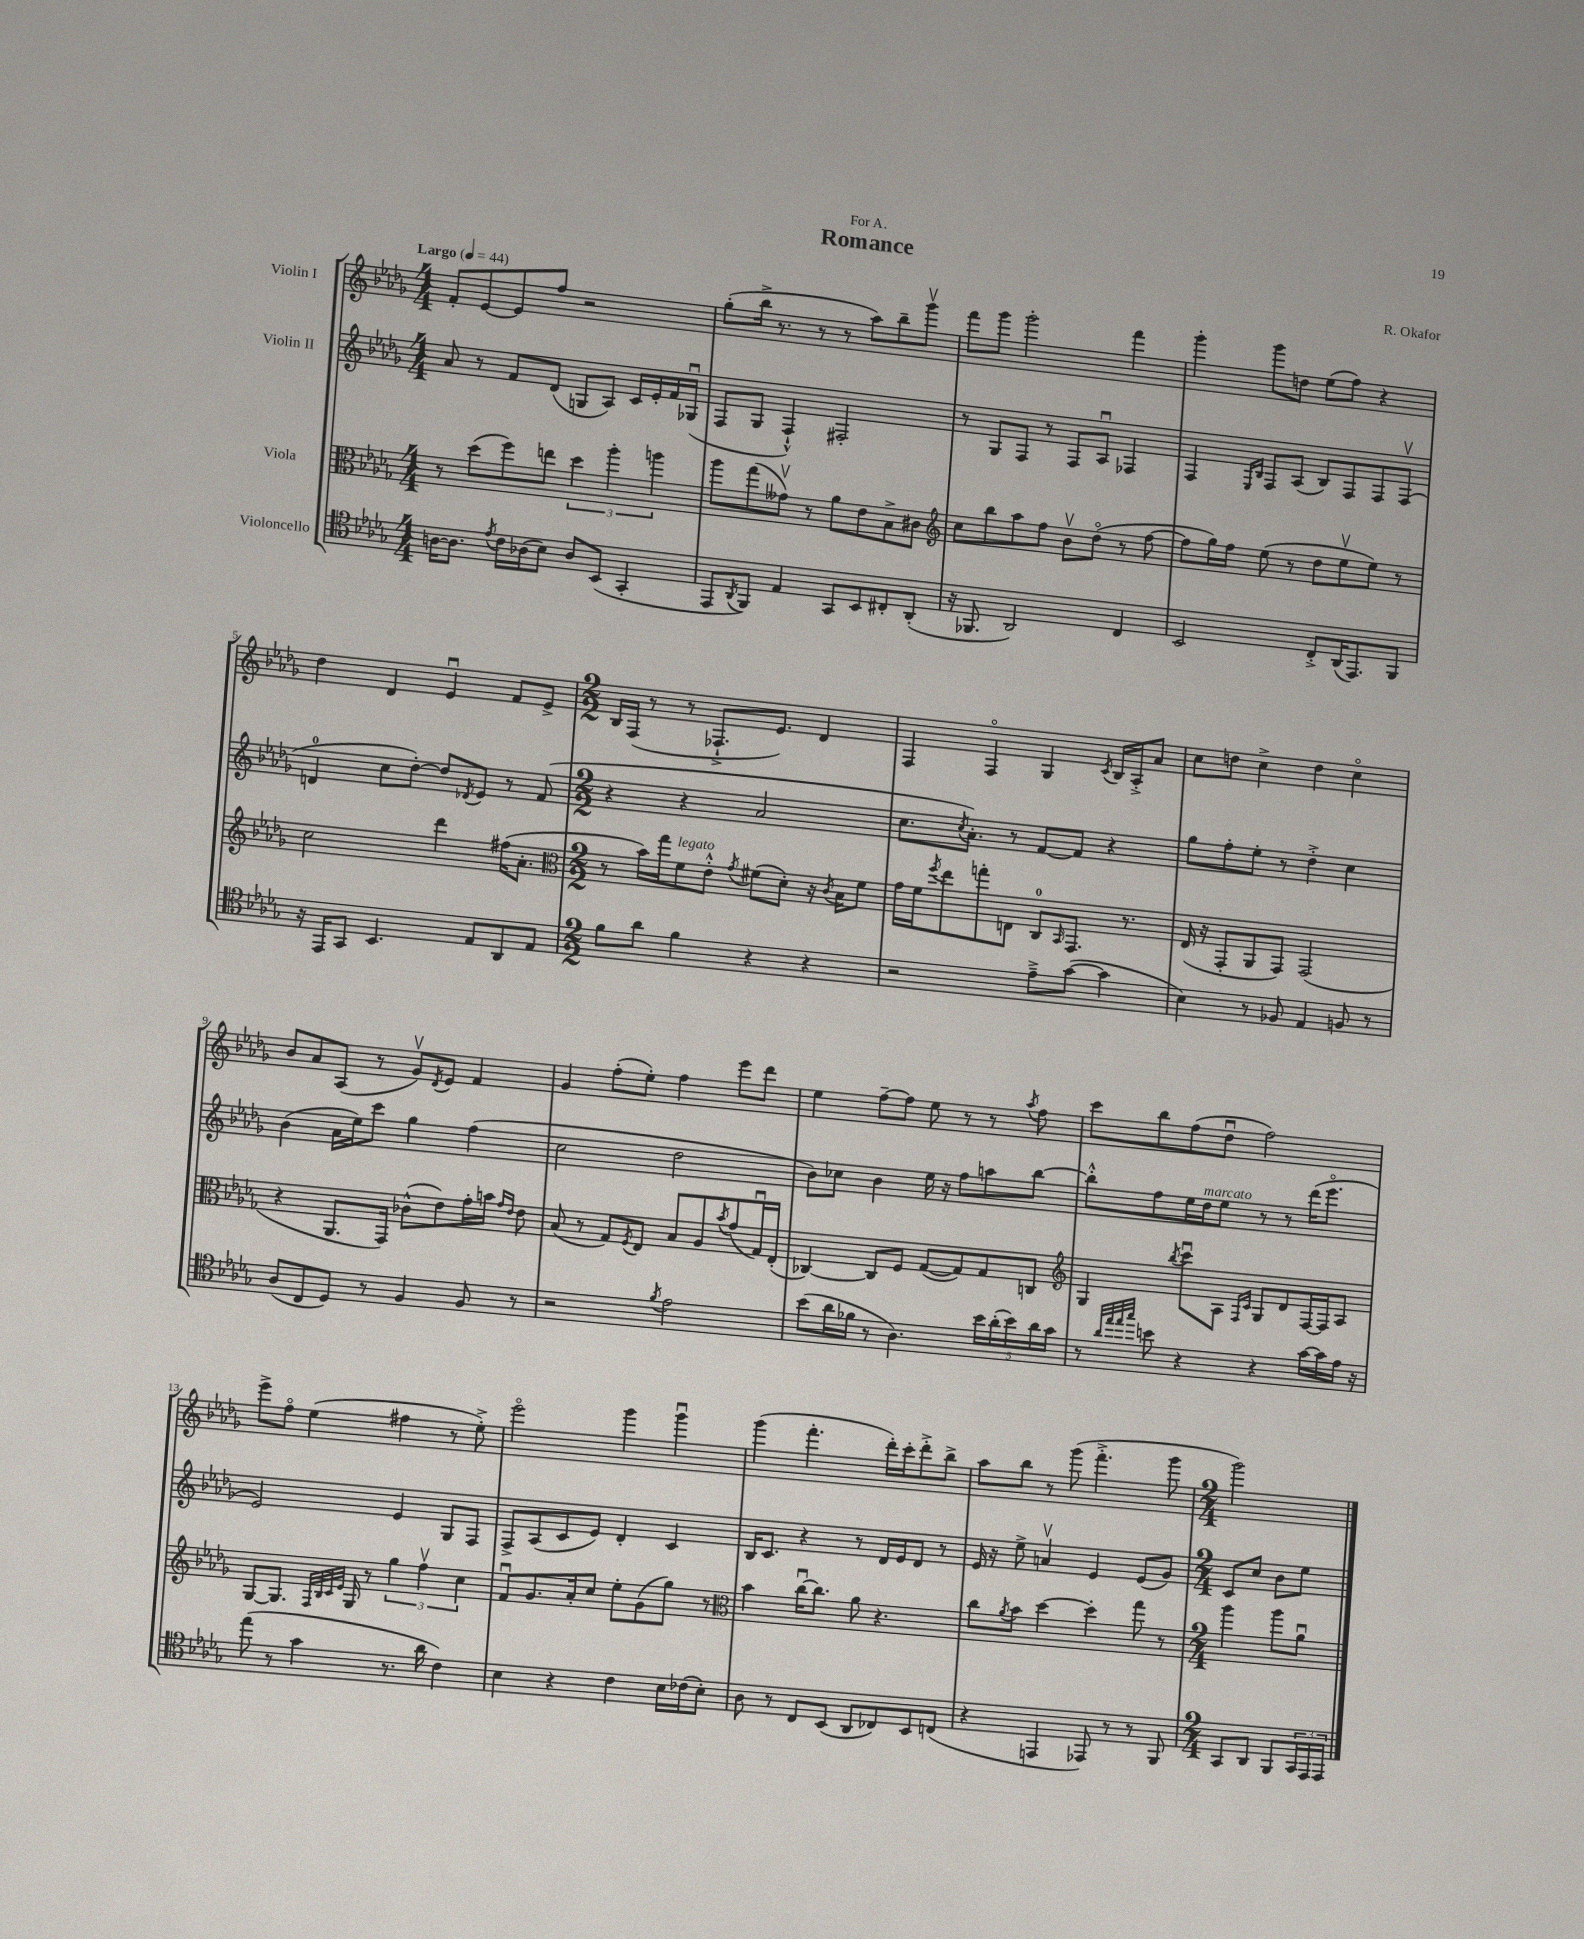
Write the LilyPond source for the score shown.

\header { title = "Romance" composer = "R. Okafor" dedication = "For A." }
<<
\new StaffGroup <<
\new Staff = "s0" \with { instrumentName = "Violin I" } {
    \clef treble \key des \major \numericTimeSignature \time 4/4 \tempo "Largo" 4 = 44
    f'8-. ees'8~ ees'8 f''8 r2 |
    ges''8-.( bes''16-> r8. r8 r8 aes''8) bes''8-- ges'''8\upbow |
    f'''8 ges'''8 ges'''2-. f'''4 |
    ges'''4-. ges'''8 d''8 ees''8( f''8) r4 |
    des''4 des'4 ees'4\downbow f'8 ees'8-> |
    \numericTimeSignature \time 2/2 bes16 f16( r8 r8 fes8.-!-> ees'8.) des'4 |
    f4 f4\flageolet ges4 \acciaccatura { c'8 } bes16 aes16-.-> aes'8 |
    c''8 d''8 c''4-> d''4 c''4\flageolet |
    bes'8 aes'8 aes8( r8 ges'8\upbow) \acciaccatura { des'8 } ees'8 f'4 |
    ges'4 f''8-.( ees''8-.) f''4 ees'''8 des'''8 |
    ees''4 f''8~-- f''8 ees''8 r8 r8 \acciaccatura { aes''8 } f''8 |
    c'''8 bes''8 f''8( des''8\downbow f''2) |
    ees'''8-> f''8\flageolet ees''4( fis''4 r8 ees''8-.->) |
    ees'''2\flageolet ges'''4 ges'''4\downbow |
    ges'''4( f'''4.-. des'''16-.) c'''16-. des'''8-.-> bes''8-> |
    aes''8 bes''8 r8 ges'''8( f'''4.-.-> ges'''8 |
    \numericTimeSignature \time 2/4 ges'''2) \bar "|." |
}
\new Staff = "s1" \with { instrumentName = "Violin II" } {
    \clef treble \key des \major \numericTimeSignature \time 4/4
    aes'8 r8 f'8 des'8( g8 aes8) c'16 ees'16-. f'16 ges16\downbow( |
    f8 ges8 f4-!-^) fis2-. |
    r8 ges8 f8 r8 f8 aes8\downbow fes4 |
    f4 \grace { ees16 bes16 } f8 aes8( bes8) f8 f8 f8\upbow( |
    d'4-0 c''8 des''8~-.) des''8 \acciaccatura { des'8 } ees'8 r8 f'8( |
    \numericTimeSignature \time 2/2 r4 r4 aes'2 |
    c''8. \acciaccatura { c''8 } aes'8.-.) r8 f'8~ f'8 r4 |
    ges''8 f''8-. ees''8-. r8 des''4-.-> c''4 |
    bes'4( aes'16 ees''16) c'''8 ges''4 f''4( |
    c''2 des''2 |
    bes'8) ces''8 bes'4 ees''16 r16 f''8 a''8 bes''8~ |
    bes''8-.-^ f''8 ees''16 des''16^\markup { \italic "marcato" } ees''8 r8 r8 des'''16( ees'''8.\flageolet |
    ees'2) ees'4 ges8 f8 |
    f8-> aes8( c'8 ees'8) des'4-. c'4 |
    bes16 c'8. r4 r8 des'16 ees'16 des'8 r8 |
    ees'16 r16 ees''8-> a'4\upbow ees'4 ees'8( ges'8) |
    \numericTimeSignature \time 2/4 c'8 c''8 bes'8 ees''8 \bar "|." |
}
\new Staff = "s2" \with { instrumentName = "Viola" } {
    \clef alto \key des \major \numericTimeSignature \time 4/4
    r8 des''8( f''8) e''8 \tuplet 3/2 { des''4 aes''4-. a''4 } |
    aes''8 ges''8( geses'8\upbow) r8 aes'8 ees'8 bes8-> cis'8 |
    \clef treble c''8 bes''8 aes''8 f''8 bes'8\upbow des''8\flageolet( r8 f''8~ |
    f''8 ges''16) f''16 ees''8( r8 des''8 ees''8\upbow ees''8) r8 |
    c''2 des'''4 fis''16( aes'8.-. |
    \numericTimeSignature \time 2/2 \clef alto r8 bes'16) ges''16 f'8^\markup { \italic "legato" } ees'8-.-^ \acciaccatura { ges'8 } fis'8( des'8-.) r16 \acciaccatura { c'8 } bes16 fis'8 |
    ges'16 f'16 \acciaccatura { f''8 } ees''8 g''8-. e8 c8-0 \grace { bes,16 } ges,8. r8. |
    ees16( r16 ges,8-. aes,8 ges,8) ges,2( |
    r4 aes,8. ges,16) ces'8-^( ees'8) ges'16-. b'16 \grace { ges'16 ees'16 } ees'8 |
    bes8( r8 ges8) \acciaccatura { f8 } ees8 bes8 aes8 \acciaccatura { bes'8 } ges'8( ges16\downbow) ees16-.( |
    ces4~) ces8 f8 ges8~( ges8) ges8 c8 |
    \clef treble ges4 \acciaccatura { bes''8 } c'''8\downbow aes8 \grace { f16 c'16 } ges8 des'8 f16~ f16 aes8 |
    ges8~ ges8. \grace { f32 bes32 c'32 ees'32 } ges16 r8 \tuplet 3/2 { ges''4 f''4\upbow c''4 } |
    f'8\downbow ges'8. aes'16-. c''8 ees''8-. ges'8( ges''8) r8 |
    \clef alto bes'4 c''16~\downbow c''8. aes'8 r4. |
    c''8 \acciaccatura { aes'8 } bes'8 des''4~ des''4-. ges''8 r8 |
    \numericTimeSignature \time 2/4 aes''4 aes''8 aes'8\downbow \bar "|." |
}
\new Staff = "s3" \with { instrumentName = "Violoncello" } {
    \clef tenor \key des \major \numericTimeSignature \time 4/4
    a16~ a8. \acciaccatura { ees'8 } c'16 aes16( bes8) aes8 bes,8( ges,4-. |
    ees,8 \acciaccatura { aes,8 } f,8) ees4 ges,8 bes,8 cis8-. aes,8-.( |
    r16 fes,8. aes,2) c4 |
    bes,2 c8-.-> aes,16( ees,8.) f,8 |
    r16 ees,16 ges,8 bes,4. ees8 aes,8 ees8 |
    \numericTimeSignature \time 2/2 f'8 aes'8 f'4 r4 r4 |
    r2 ees'8---> ges'8~( ges'4 |
    bes4) r8 fes8 ees4 f8 r8 |
    aes8( c8 des8) r8 f4 f8 r8 |
    r2 \acciaccatura { f'8 } ees'2 |
    bes'8( aes'16 fes'16 r8 aes4.) \tuplet 5/4 { bes'16 aes'16-.( bes'16) aes'16 ges'16 } |
    r8 \grace { aes'32 ees''32 ees''32 ges''32 } b'8 r4 r4 ges'16~ ges'16 ees'16 r16 |
    ees''8( r8 ges'4 r8. aes'16 c'4) |
    bes4 r4 c'4 bes16 ces'16( bes8-.) |
    aes8 r8 c8 bes,8( aes,8 ces8) bes,8 c8( |
    r4 e,4 ees,8) r8 r8 f,8 |
    \numericTimeSignature \time 2/4 ges,8 aes,8 f,8 \tuplet 3/2 { ges,16 ees,16 ees,16 } \bar "|." |
}
>>
>>
